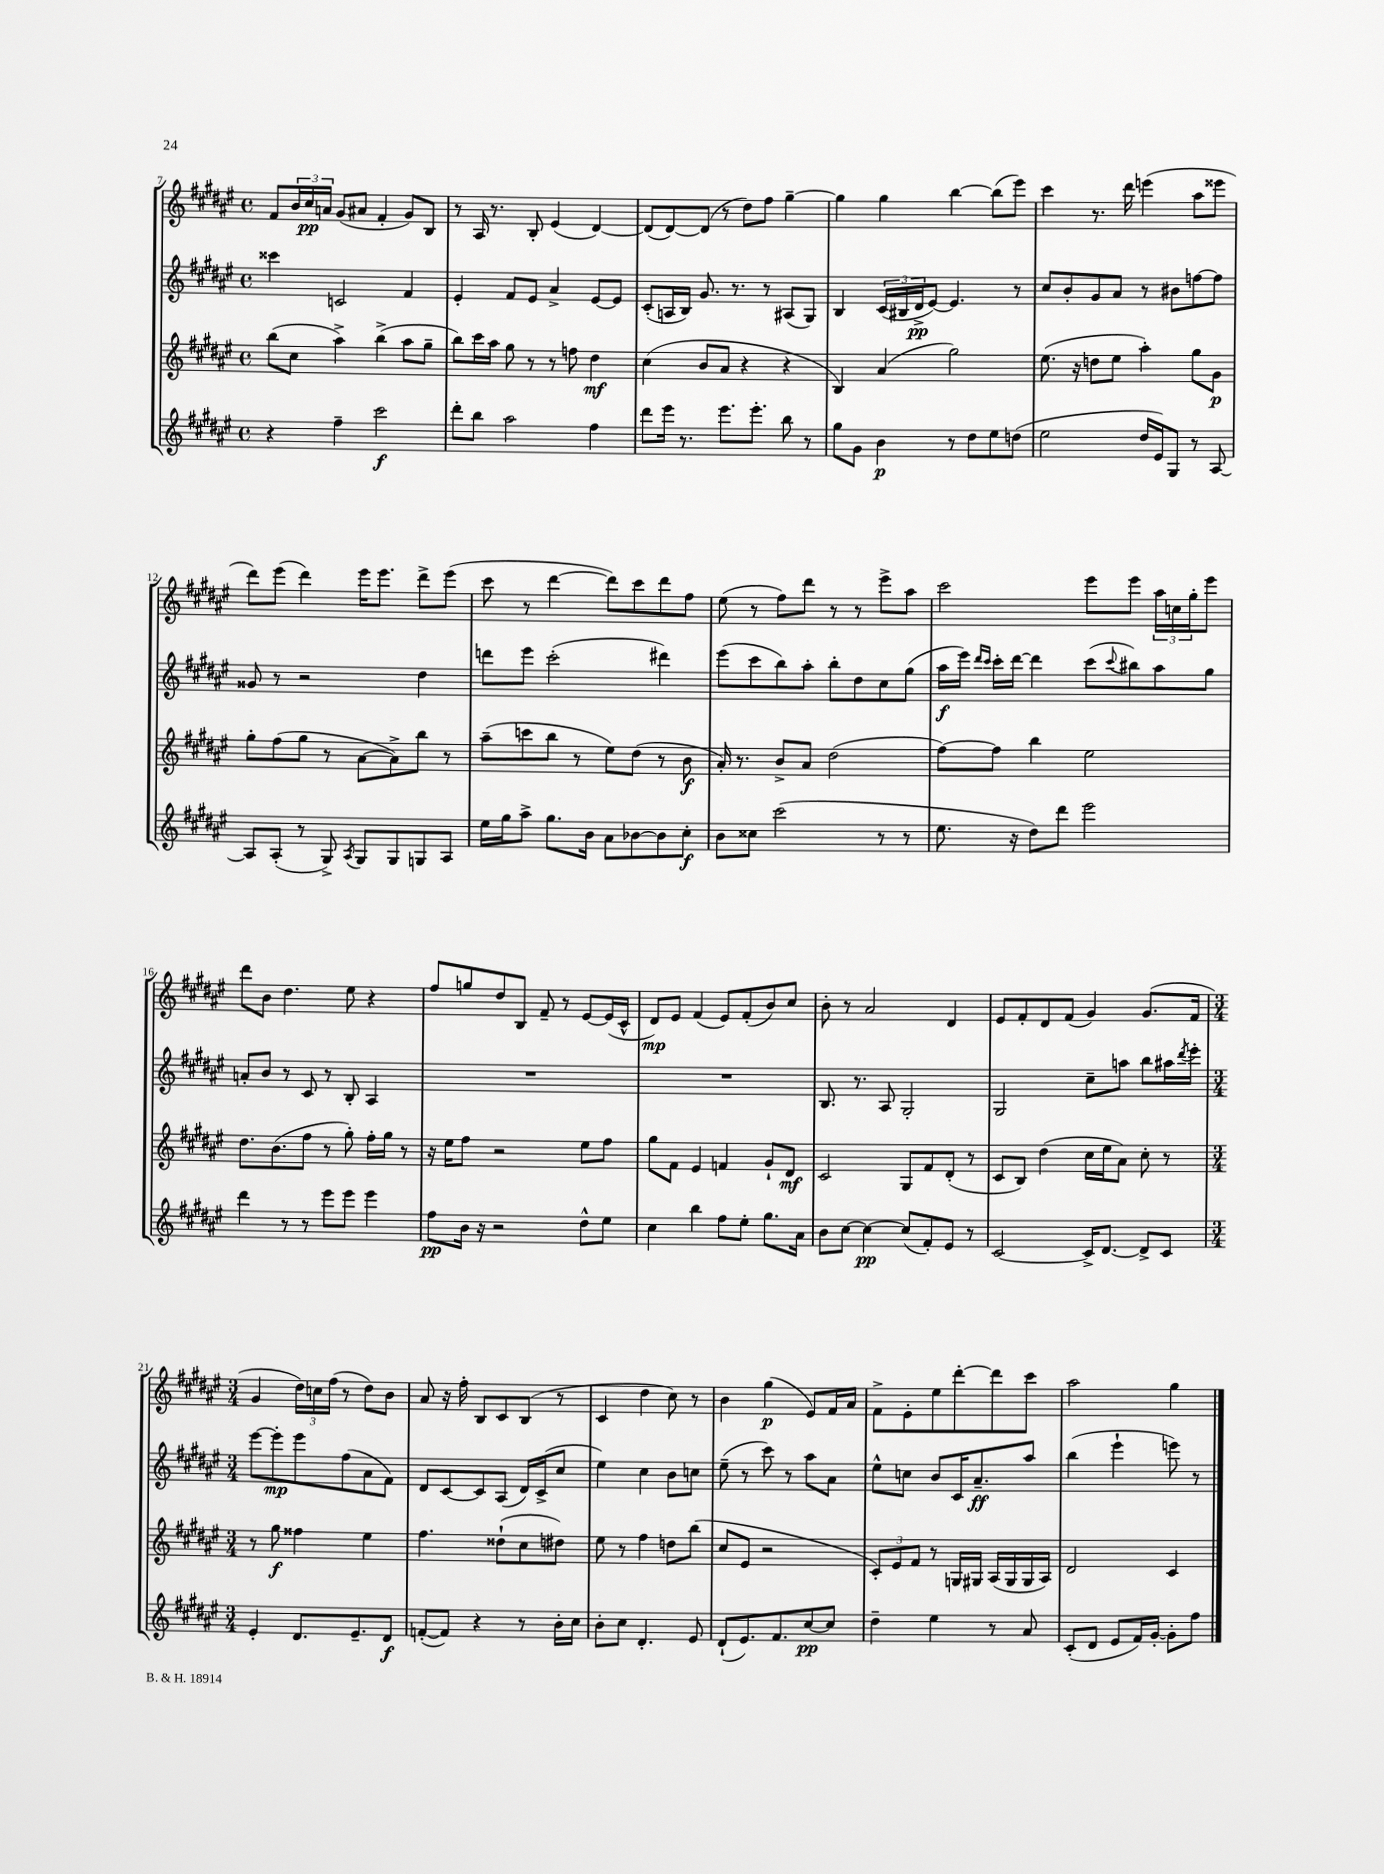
<<
\new StaffGroup <<
\new Staff = "s0" {
    \clef treble \key fis \major \defaultTimeSignature \time 4/4
    fis'8 \tuplet 3/2 { b'16 cis''16\pp a'16 } gis'8( ais'8 fis'4-. gis'8) b8 |
    r8 ais16 r8. b8-. eis'4( dis'4~) |
    dis'8( dis'8~) dis'8( r8 dis''8) fis''8 gis''4~-- |
    gis''4 gis''4 b''4~ b''8( eis'''8) |
    cis'''4 r8. dis'''16 e'''4( ais''8 eisis'''8 |
    dis'''8) eis'''8( dis'''4) eis'''16 eis'''8. dis'''8-> eis'''8( |
    cis'''8 r8 dis'''4~ dis'''8) cis'''8 dis'''8 fis''8 |
    eis''8( r8 fis''8) dis'''8 r8 r8 eis'''8-> ais''8 |
    cis'''2 eis'''8 eis'''8 \tuplet 3/2 { ais''16 c''16 gis''16-. } eis'''8 |
    dis'''8 b'8 dis''4. eis''8 r4 |
    fis''8 g''8 dis''8 b8 fis'8-- r8 eis'8~ eis'16( cis'16-^ |
    dis'8\mp) eis'8 fis'4( eis'8) fis'8-.( b'8) cis''8 |
    b'8-. r8 ais'2 dis'4 |
    eis'8 fis'8-. dis'8 fis'8( gis'4) gis'8.( fis'16 |
    \numericTimeSignature \time 3/4 gis'4 \tuplet 3/2 { dis''16) c''16 fis''16( } r8 dis''8) b'8 |
    ais'8 r16 fis''16-. b8 cis'8 b8( r8 |
    cis'4 dis''4 cis''8) r8 |
    b'4 gis''4\p( eis'8) fis'16 ais'16 |
    fis'8-> eis'8-. eis''8 dis'''8~-. dis'''8 cis'''8 |
    ais''2 gis''4 \bar "|." |
}
\new Staff = "s1" {
    \clef treble \key fis \major \defaultTimeSignature \time 4/4
    cisis'''4 c'2 fis'4 |
    eis'4-. fis'8 eis'8 ais'4-> eis'8~ eis'8 |
    cis'8-.( a16 b16) gis'8. r8. r8 ais8( gis8) |
    b4 \tuplet 3/2 { cis'16( bis16 dis'16->\pp } eis'8~) eis'4. r8 |
    cis''8 b'8-. gis'8 ais'8 r8 bis'8 f''8~ f''8 |
    gisis'8 r8 r2 dis''4 |
    d'''8 eis'''8 cis'''2-.( dis'''4) |
    eis'''8( cis'''8 b''8) ais''8-. b''8-. dis''8 cis''8 gis''8( |
    ais''16\f eis'''16) \grace { dis'''16 cis'''16 } cis'''16-. dis'''16~ dis'''4 cis'''8( \appoggiatura { cis'''8 } bis''8) ais''8 gis''8 |
    a'8-. b'8 r8 cis'8 r8 b8-. ais4 |
    R1 |
    R1 |
    b8. r8. ais8 gis2-. |
    gis2 cis''8-- a''8 b''8 ais''16 \acciaccatura { dis'''8 } eis'''16-. |
    \numericTimeSignature \time 3/4 eis'''8~ eis'''8-.\mp eis'''8 fis''8( ais'8 fis'8) |
    dis'8 cis'8~ cis'8 ais8( dis'16) cis'16->( cis''8 |
    eis''4) cis''4 b'8 c''8 |
    eis''8--( r8 cis'''8) r8 ais''8 ais'8 |
    eis''8-^ c''8 b'8 cis'16 ais'8.--\ff ais''8 |
    b''4( eis'''4-! e'''8) r8 \bar "|." |
}
\new Staff = "s2" {
    \clef treble \key fis \major \defaultTimeSignature \time 4/4
    b''8( cis''8 ais''4->) b''4->( ais''8 gis''8-- |
    b''8) cis'''16 ais''16 gis''8 r8 r8 f''8 dis''4\mf |
    cis''4( b'8 ais'8 r4 r4 |
    b4) ais'4( gis''2) |
    eis''8.( r16 d''8 eis''8 ais''4-.) gis''8 gis'8\p |
    gis''8-. fis''8( gis''8 r8 ais'8~ ais'8->) b''8 r8 |
    ais''8--( c'''8 b''8 r8 eis''8) dis''8( r8 b'8\f |
    ais'16-.) r8. b'8-> ais'8 dis''2( |
    fis''8~) fis''8 b''4 eis''2 |
    dis''8. b'8.( fis''8 r8 gis''8-.) fis''16-. gis''16 r8 |
    r16 eis''16 fis''8 r2 eis''8 fis''8 |
    gis''8 fis'8 eis'4 f'4 gis'8-! dis'8\mf |
    cis'2 gis8 fis'8 dis'8-.( r8 |
    cis'8 b8) dis''4( cis''16 eis''16 ais'8) cis''8-. r8 |
    \numericTimeSignature \time 3/4 r8 gis''8\f fisis''4 eis''4 |
    fis''4. disis''8-!( cis''8 dis''8) |
    eis''8 r8 fis''4 d''8 b''8( |
    cis''8 eis'8 r2 |
    \tuplet 3/2 { cis'8-.) eis'8 fis'8 } r8 g16 gis16 ais16( gis16 gis16 ais16) |
    dis'2 cis'4 \bar "|." |
}
\new Staff = "s3" {
    \clef treble \key fis \major \defaultTimeSignature \time 4/4
    r4 fis''4-- cis'''2\f |
    dis'''8-. b''8 ais''2 fis''4 |
    dis'''8 eis'''16 r8. eis'''8. eis'''8.-. b''8 r8 |
    gis''8 gis'8 b'4\p r8 dis''8 eis''8 d''8( |
    eis''2 dis''16 eis'16) gis8 r8 ais8~ |
    ais8 ais8-.( r8 gis8->) \acciaccatura { ais8 } gis8 gis8 g8 ais8 |
    eis''16 gis''16 ais''8-> gis''8. b'16 ais'8 bes'8~ bes'8 cis''8-.\f |
    b'8 cisis''8 cis'''2( r8 r8 |
    eis''8. r16 dis''8) dis'''8 eis'''2 |
    dis'''4 r8 r8 eis'''8 eis'''8 eis'''4 |
    fis''8\pp b'16 r16 r2 dis''8-^ eis''8 |
    cis''4 b''4 fis''8 eis''8-. gis''8. ais'16 |
    b'8 cis''8~ cis''4~\pp cis''8( fis'8-.) eis'8 r8 |
    cis'2~ cis'16-> dis'8.~ dis'8-> cis'8 |
    \numericTimeSignature \time 3/4 eis'4-. dis'8. eis'8.-- dis'8\f |
    f'8~-.( f'8) r4 r8 b'16-. cis''16 |
    b'8-. cis''8 dis'4.-. eis'8 |
    dis'8-!( eis'8.) fis'8. cis''8~\pp cis''8 |
    dis''4-- eis''4 r8 ais'8 |
    cis'8-.( dis'8 eis'8 fis'16) gis'16~-. gis'8-. fis''8 \bar "|." |
}
>>
>>
\layout { \context { \Score currentBarNumber = #7 } }
